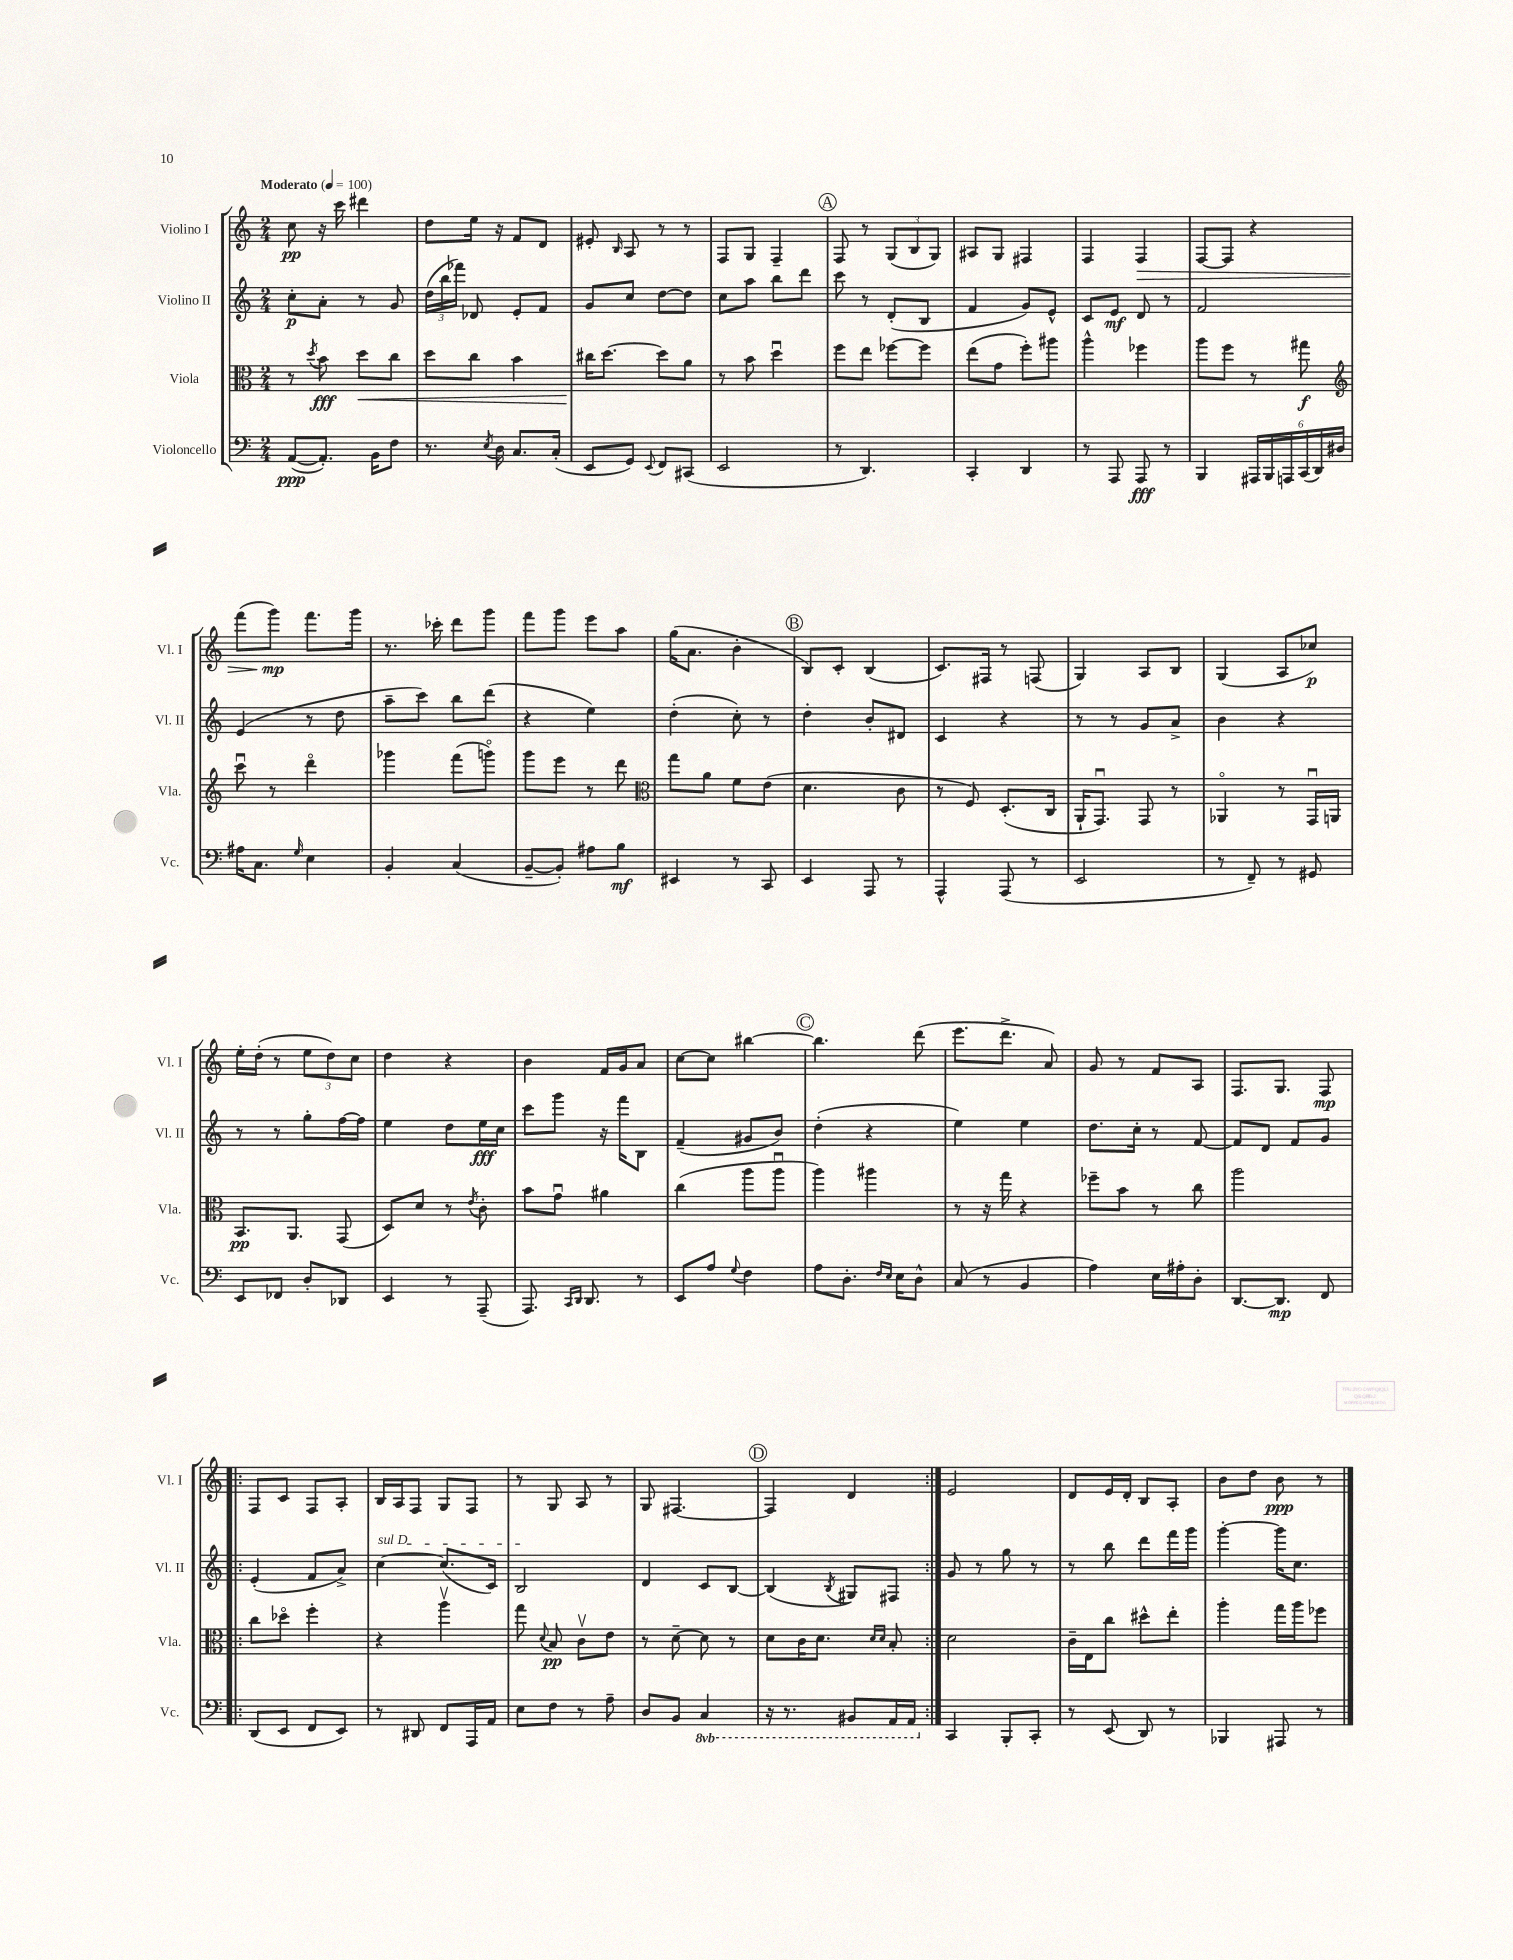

**kern	**dynam	**kern	**dynam	**kern	**dynam	**kern	**dynam
*part4	*part4	*part3	*part3	*part2	*part2	*part1	*part1
*staff4	*staff4	*staff3	*staff3	*staff2	*staff2	*staff1	*staff1
*I"Violoncello	*	*I"Viola	*	*I"Violino II	*	*I"Violino I	*
*I'Vc.	*	*I'Vla.	*	*I'Vl. II	*	*I'Vl. I	*
*clefF4	*	*clefC3	*	*clefG2	*	*clefG2	*
*k[]	*	*k[]	*	*k[]	*	*k[]	*
*M2/4	*	*M2/4	*	*M2/4	*	*M2/4	*
*MM100	*	*MM100	*	*MM100	*	*MM100	*
=1	=1	=1	=1	=1	=1	=1	=1
!	!	!	!	!	!	!LO:TX:a:B:t=Moderato	!
([8AA/L	ppp	8r	.	8cc'\L	p	8cc\	pp
.	.	8qdd/	.	.	.	.	.
8.AA'/J])	.	8b\	fff	8a'\J	.	16r	.
.	.	.	.	.	.	16ccc\	.
!	!	!	!LO:HP:b	!	!	!	!
.	.	8dd\L	<	8r	.	4ddd#X\	.
16BB\KL	.	.	.	.	.	.	.
8F\J	.	8cc\J	.	8g/	.	.	.
=2	=2	=2	=2	=2	=2	=2	=2
8.r	.	8dd\L	.	(24dd\LL	.	8dd\L	.
.	.	.	.	24bb\	.	.	.
.	.	.	.	24fff-X\JJ)	.	.	.
.	.	8cc\J	.	8d-X/	.	16ee\Jk	.
8qE/	.	.	.	.	.	.	.
16D\	.	.	.	.	.	16r	.
8.C/L	.	4b\	.	8e'/L	.	8f/L	.
.	.	.	.	8f/J	.	8d/J	.
(16C'/Jk	.	.	.	.	.	.	.
=3	=3	=3	=3	=3	=3	=3	=3
8EE/L	.	16cc#X\KL	.	8g/L	.	8e#X'/	.
.	.	[8.dd\J	[	.	.	.	.
.	.	.	.	.	.	16qqB/	.
8GG/J)	.	.	.	8cc/J	.	8A/	.
8qqEE/	.	.	.	.	.	.	.
8FF/L	.	8dd\L]	.	[8dd\L	.	8r	.
(8CC#X/J	.	8a\J	.	8dd\J]	.	8r	.
=4	=4	=4	=4	=4	=4	=4	=4
2EE/	.	8r	.	8cc\L	.	8F/L	.
.	.	8b\	.	8aa\J	.	8G/J	.
.	.	4ddu\	.	8bb\L	.	4F~/	.
.	.	.	.	8ddd\J	.	.	.
!!LO:REH:place=s1:t=A
=5	=5	=5	=5	=5	=5	=5	=5
8r	.	8ff\L	.	8ccc\	.	8F/	.
4.DD/)	.	8ee\J	.	8r	.	8r	.
.	.	[8ff-X\L	.	(8d'/L	.	(12G/L	.
.	.	.	.	.	.	12B/	.
.	.	8ff-\J]	.	8B/J	.	.	.
.	.	.	.	.	.	12G/J)	.
=6	=6	=6	=6	=6	=6	=6	=6
4CC'/	.	(8ee\L	.	4f/	.	8A#X/L	.
.	.	8g\J	.	.	.	8G/J	.
4DD/	.	8ff'\L)	.	8g/L)	.	4F#X/	.
.	.	8aa#X\J	.	8e^^/J	.	.	.
=7	=7	=7	=7	=7	=7	=7	=7
8r	.	4aa^^\	.	8c/L	.	4F/	.
8AAA/	.	.	.	8e/J	mf	.	.
!	!	!	!	!	!	!	!LO:HP:b
8AAA/	fff	4ff-X\	.	8d/	.	4F/	>
8r	.	.	.	8r	.	.	.
=8	=8	=8	=8	=8	=8	=8	=8
4BBB/	.	8aa\L	.	2f/	.	[8F/L	.
.	.	8ff\J	.	.	.	8F/J]	.
24AAA#X/LL	.	8r	.	.	.	4r	.
24BBB/	.	.	.	.	.	.	.
24AAAn/	.	.	.	.	.	.	.
(24CC/	.	8gg#X\	f	.	.	.	.
24DD/)	.	.	.	.	.	.	.
24D#X/JJ	.	.	.	.	.	.	.
!!LO:LB:g=z
=9	=9	=9	=9	=9	=9	=9	=9
*	*	*clefG2	*	*	*	*	*
16A#X\KL	.	8cccu\	.	(4e/	.	(8fff\L	.
8.C\J	.	.	.	.	.	.	.
.	.	8r	.	.	.	8ggg\J)	mp
16qqG/	.	.	.	.	.	.	.
4E\	.	4ddd\	.	8r	.	8.fff\L	]
.	.	.	.	8dd\	.	.	.
.	.	.	.	.	.	16ggg\Jk	.
=10	=10	=10	=10	=10	=10	=10	=10
4BB'/	.	4ggg-X\	.	8aa~\L	.	8.r	.
.	.	.	.	8ccc\J)	.	.	.
.	.	.	.	.	.	16ccc-X'\	.
(4C/	.	(8fff\L	.	8bb\L	.	8ddd\L	.
.	.	8gggn\J)	.	(8ddd\J	.	8ggg\J	.
=11	=11	=11	=11	=11	=11	=11	=11
[8BB~/L	.	8ggg\L	.	4r	.	8fff\L	.
8BB'/J])	.	8eee\J	.	.	.	8ggg\J	.
8A#X\L	.	8r	.	4ee\)	.	8eee\L	.
8B\J	mf	8ddd\	.	.	.	8aa\J	.
=12	=12	=12	=12	=12	=12	=12	=12
*	*	*clefC3	*	*	*	*	*
4EE#X/	.	8gg\L	.	(4dd'\	.	(16gg\KL	.
.	.	.	.	.	.	8.a\J	.
.	.	8a\J	.	.	.	.	.
8r	.	8f\L	.	8cc'\)	.	4b'\	.
8CC/	.	(8e\J	.	8r	.	.	.
!!LO:REH:place=s1:t=B
=13	=13	=13	=13	=13	=13	=13	=13
4EE/	.	4.d\	.	4dd'\	.	8B/L)	.
.	.	.	.	.	.	8c'/J	.
8AAA/	.	.	.	8b'/L	.	(4B/	.
8r	.	8c\	.	8d#X/J	.	.	.
=14	=14	=14	=14	=14	=14	=14	=14
4AAA^^/	.	8r	.	4c/	.	8.c/L)	.
.	.	8F/)	.	.	.	.	.
.	.	.	.	.	.	16F#X/Jk	.
(8AAA/	.	(8.D'/L	.	4r	.	8r	.
8r	.	.	.	.	.	(8Fn/	.
.	.	16C/Jk	.	.	.	.	.
=15	=15	=15	=15	=15	=15	=15	=15
2EE/	.	16AA`/KL	.	8r	.	4G/)	.
.	.	8.GGu/J)	.	.	.	.	.
.	.	.	.	8r	.	.	.
.	.	8GG/	.	8g/L	.	8A/L	.
.	.	8r	.	8a^/J	.	8B/J	.
=16	=16	=16	=16	=16	=16	=16	=16
8r	.	4AA-X/	.	4b\	.	(4G/	.
8FF~/)	.	.	.	.	.	.	.
8r	.	8r	.	4r	.	8A/L	.
8GG#X/	.	16GGu/LL	.	.	.	8cc-X/J)	p
.	.	16AAn/JJ	.	.	.	.	.
!!LO:LB:g=z
=17	=17	=17	=17	=17	=17	=17	=17
8EE/L	.	8.BB/L	pp	8r	.	16ee'\LL	.
.	.	.	.	.	.	(16dd'\JJ	.
8FF-X/J	.	.	.	8r	.	8r	.
.	.	8.AA/J	.	.	.	.	.
8D'/L	.	.	.	8gg'\L	.	12ee\L	.
.	.	.	.	.	.	12dd\)	.
8DD-X/J	.	(8GG/	.	[16ff\L	.	.	.
.	.	.	.	.	.	12cc\J	.
.	.	.	.	16ff\JJ]	.	.	.
=18	=18	=18	=18	=18	=18	=18	=18
4EE/	.	8D/L)	.	4ee\	.	4dd\	.
.	.	8d/J	.	.	.	.	.
8r	.	8r	.	8dd\L	.	4r	.
.	.	8qe/	.	.	.	.	.
(8AAA~/	.	8c'\	.	16ee\L	fff	.	.
.	.	.	.	16cc\JJ	.	.	.
=19	=19	=19	=19	=19	=19	=19	=19
8.AAA/)	.	8b\L	.	8ccc\L	.	4b\	.
.	.	8gu\J	.	8ggg\J	.	.	.
16qqCC/LL	.	.	.	.	.	.	.
16qqDD/JJ	.	.	.	.	.	.	.
8.DD/	.	.	.	.	.	.	.
.	.	4a#X\	.	16r	.	16f/LL	.
.	.	.	.	16fff\KL	.	16g/J	.
8r	.	.	.	8B\J	.	8a/J	.
=20	=20	=20	=20	=20	=20	=20	=20
8EE/L	.	(4cc\	.	(4f~/	.	[8cc\L	.
8A/J	.	.	.	.	.	8cc\J]	.
8qqG/	.	.	.	.	.	.	.
4F\	.	8aa\L	.	8g#X/L	.	[4bb#X\	.
.	.	8aau\J	.	8b/J)	.	.	.
!!LO:REH:place=s1:t=C
=21	=21	=21	=21	=21	=21	=21	=21
8A\L	.	4aa\)	.	(4dd'\	.	4.bb#\]	.
8.D'\J	.	.	.	.	.	.	.
.	.	4aa#X\	.	4r	.	.	.
16qqF/LL	.	.	.	.	.	.	.
16qqE/JJ	.	.	.	.	.	.	.
16E\KL	.	.	.	.	.	.	.
8D^^\J	.	.	.	.	.	(8ddd\	.
=22	=22	=22	=22	=22	=22	=22	=22
(8C/	.	8r	.	4ee\)	.	8.eee\L	.
8r	.	16r	.	.	.	.	.
.	.	16gg\	.	.	.	8.ddd^\J	.
4BB/	.	4r	.	4ee\	.	.	.
.	.	.	.	.	.	8a/)	.
=23	=23	=23	=23	=23	=23	=23	=23
4A\)	.	8ff-X~\L	.	8.dd\L	.	8g/	.
.	.	8b\J	.	.	.	8r	.
.	.	.	.	16cc'\Jk	.	.	.
16E\LL	.	8r	.	8r	.	8f/L	.
16A#X'\J	.	.	.	.	.	.	.
8D'\J	.	8cc\	.	[8f/	.	8A/J	.
=24	=24	=24	=24	=24	=24	=24	=24
[8.DD/L	.	2aa\	.	8f/L]	.	8.F/L	.
.	.	.	.	8d/J	.	.	.
8.DD/J]	mp	.	.	.	.	8.G/J	.
.	.	.	.	8f/L	.	.	.
8FF/	.	.	.	8g/J	.	8F/	mp
!!LO:LB:g=z
=25!|:	=25!|:	=25!|:	=25!|:	=25!|:	=25!|:	=25!|:	=25!|:
(8DD/L	.	8cc\L	.	(4e'/	.	8F/L	.
8EE/J	.	8dd-X\J	.	.	.	8c/J	.
8FF/L	.	4ff'\	.	8f/L	.	8F/L	.
8EE/J)	.	.	.	8a^/J)	.	8A'/J	.
=26	=26	=26	=26	=26	=26	=26	=26
!	!	!	!	!LO:TX:a:i:t=sul D	!	!	!
8r	.	4r	.	[4cc\	.	16B/LL	.
.	.	.	.	.	.	16A/J	.
8DD#X/	.	.	.	.	.	8F/J	.
8FF/L	.	4aav\	.	(8.cc/L]	.	8G/L	.
16AAA/L	.	.	.	.	.	8F/J	.
16AA/JJ	.	.	.	16c/Jk)	.	.	.
=27	=27	=27	=27	=27	=27	=27	=27
8E\L	.	8gg\	.	2B/	.	8r	.
.	.	8qqd/	.	.	.	.	.
8F\J	.	8B/	pp	.	.	8G/	.
8r	.	8cv\L	.	.	.	8A/	.
8A~\	.	8e\J	.	.	.	8r	.
=28	=28	=28	=28	=28	=28	=28	=28
8D/L	.	8r	.	4d/	.	8G/	.
8BB/J	.	[8d~\	.	.	.	[4.F#X/	.
*8ba	*	*	*	*	*	*	*
4CC/	.	8d\]	.	8c/L	.	.	.
.	.	8r	.	[8B/J	.	.	.
!!LO:REH:place=s1:t=D
=29	=29	=29	=29	=29	=29	=29	=29
16r	.	8d\L	.	(4B/]	.	4F#/]	.
8.r	.	.	.	.	.	.	.
.	.	16c\K	.	.	.	.	.
.	.	8.d\J	.	.	.	.	.
.	.	.	.	8qB/	.	.	.
8BBB#X/L	.	.	.	8G#X/L)	.	4d/	.
.	.	16qqd/LL	.	.	.	.	.
.	.	16qqd/JJ	.	.	.	.	.
16AAA/L	.	8B'/	.	8F#X/J	.	.	.
16AAA/JJ	.	.	.	.	.	.	.
=30:|!	=30:|!	=30:|!	=30:|!	=30:|!	=30:|!	=30:|!	=30:|!
*X8ba	*	*	*	*	*	*	*
4CC/	.	2d\	.	8g/	.	2e/	.
.	.	.	.	8r	.	.	.
8BBB'/L	.	.	.	8gg\	.	.	.
8CC'/J	.	.	.	8r	.	.	.
=31	=31	=31	=31	=31	=31	=31	=31
8r	.	16c~\LL	.	8r	.	8d/L	.
.	.	16E\J	.	.	.	.	.
(8EE/	.	8cc\J	.	8bb\	.	16e/L	.
.	.	.	.	.	.	16d'/JJ	.
8DD/)	.	8dd#X^^\L	.	8ddd\L	.	8B/L	.
8r	.	8ee'\J	.	16fff\L	.	8A'/J	.
.	.	.	.	16ggg\JJ	.	.	.
=32	=32	=32	=32	=32	=32	=32	=32
4BBB-X/	.	4aa'\	.	[4ggg'\	.	8b\L	.
.	.	.	.	.	.	8dd\J	.
8AAA#X/	.	16gg\LL	.	16ggg\KL]	.	8b\	ppp
.	.	16aa\J	.	8.cc\J	.	.	.
8r	.	8ff-X\J	.	.	.	8r	.
==	==	==	==	==	==	==	==
*-	*-	*-	*-	*-	*-	*-	*-
